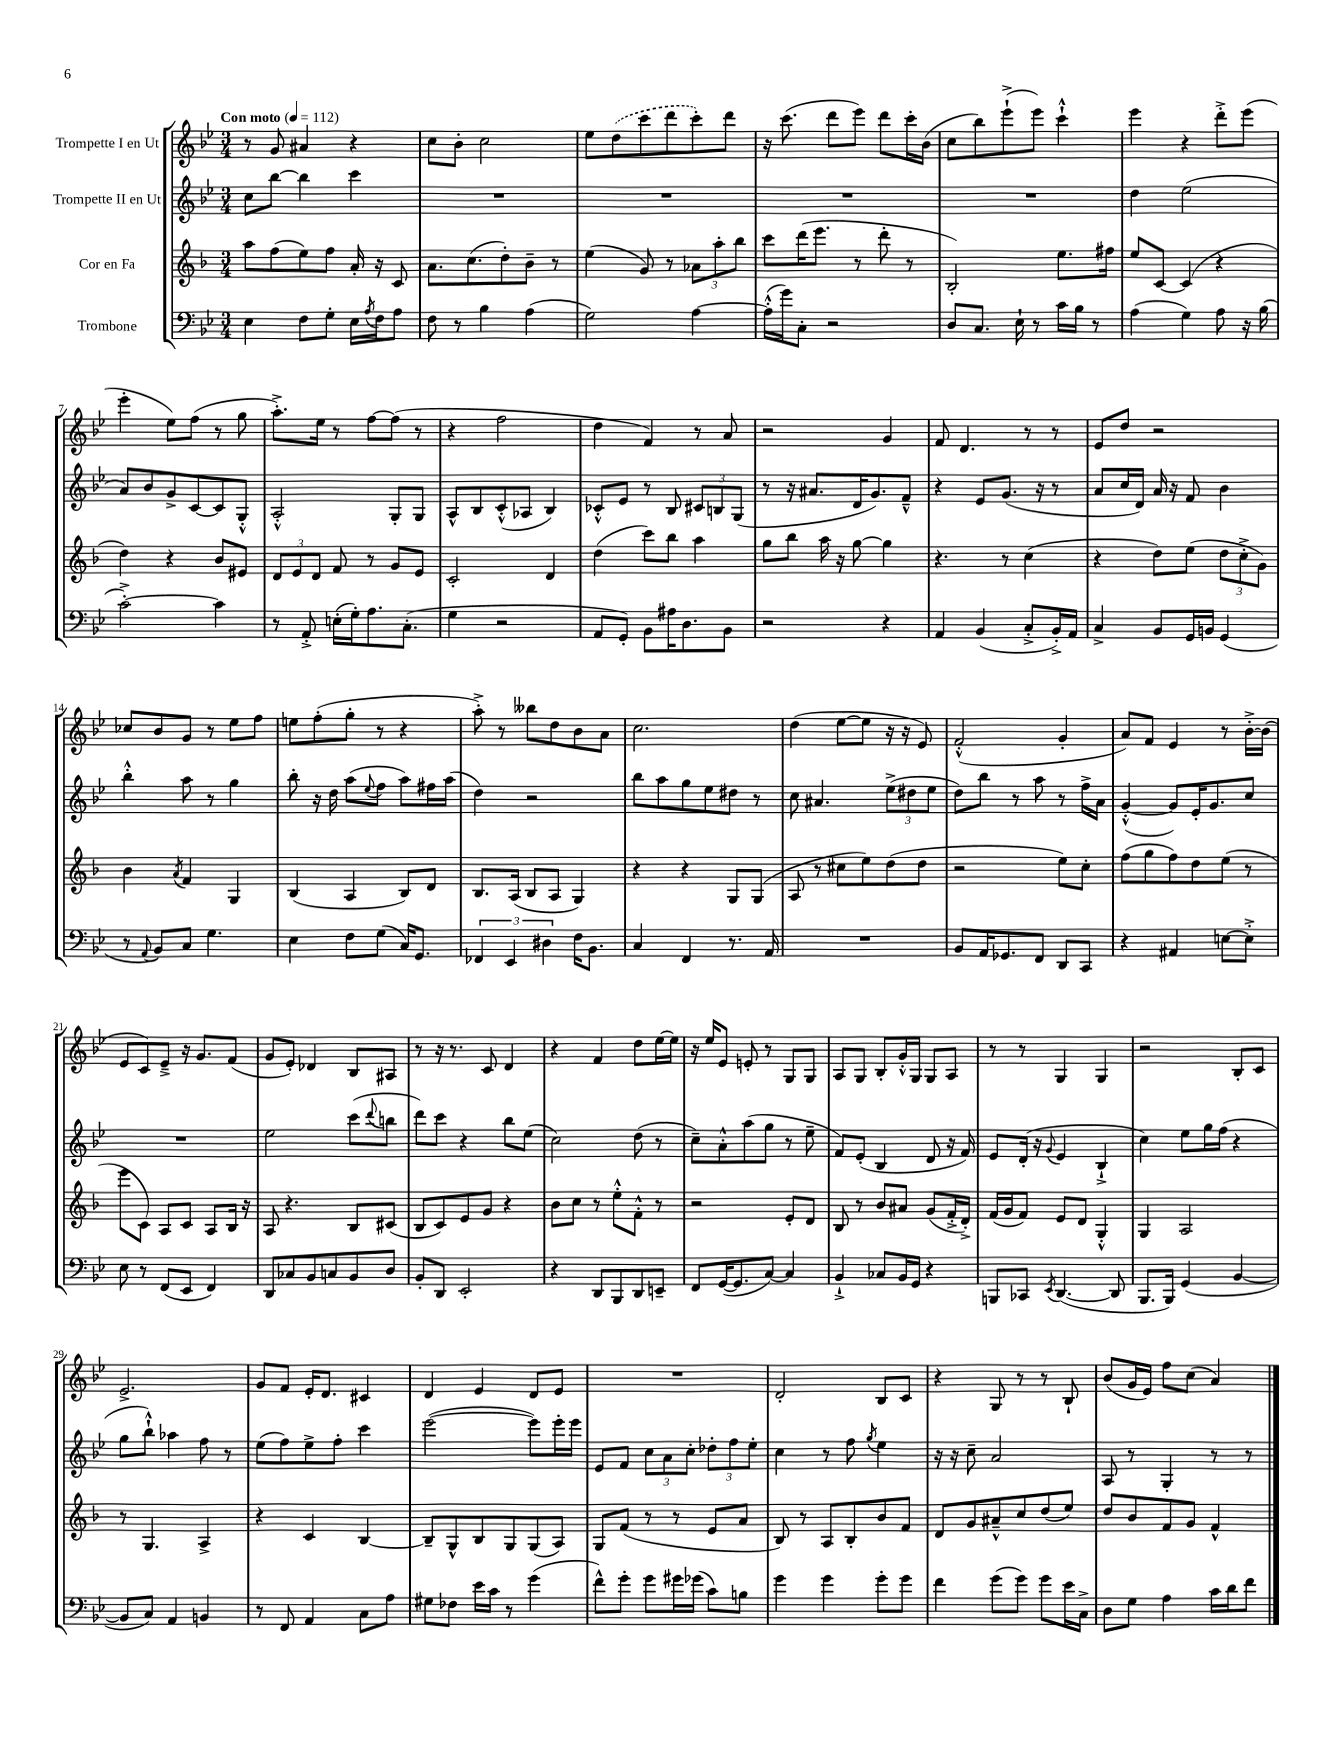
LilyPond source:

<<
\new StaffGroup <<
\new Staff = "s0" \with { instrumentName = "Trompette I en Ut" } {
    \clef treble \key bes \major \numericTimeSignature \time 3/4 \tempo "Con moto" 4 = 112
    r8 g'8 ais'4 r4 |
    c''8 bes'8-. c''2 |
    ees''8 \once \slurDashed d''8( c'''8 d'''8 c'''8-.) d'''8 |
    r16 c'''8.( d'''8 ees'''8) d'''8 c'''16-. bes'16( |
    c''8 bes''8) ees'''8-!->( ees'''8) c'''4-!-^ |
    ees'''4 r4 d'''8-.-> ees'''8( |
    ees'''4-. ees''8) f''8( r8 g''8 |
    a''8.-.->) ees''16 r8 f''8~ f''8( r8 |
    r4 f''2 |
    d''4 f'4) r8 a'8 |
    r2 g'4 |
    f'8 d'4. r8 r8 |
    ees'8 d''8 r2 |
    ces''8 bes'8 g'8 r8 ees''8 f''8 |
    e''8 f''8-.( g''8-. r8 r4 |
    a''8-.->) r8 beses''8 d''8 bes'8 a'8 |
    c''2. |
    d''4( ees''8~ ees''8 r16 r16 ees'8) |
    f'2-.-^( g'4-. |
    a'8) f'8 ees'4 r8 bes'16~-.-> bes'16( |
    ees'8 c'8) ees'8---> r16 g'8. f'8( |
    g'8 ees'8-.) des'4 bes8 ais8 |
    r8 r16 r8. c'8 d'4 |
    r4 f'4 d''8 ees''16~ ees''16 |
    r16 ees''16 ees'8 e'8-. r8 g8 g8 |
    a8 g8 bes8-. g'16-.-^ g16 g8 a8 |
    r8 r8 g4 g4 |
    r2 bes8-. c'8 |
    ees'2.-> |
    g'8 f'8 ees'16-. d'8. cis'4 |
    d'4 ees'4 d'8 ees'8 |
    R2. |
    d'2-. bes8 c'8 |
    r4 g8 r8 r8 bes8-! |
    bes'8( g'16 ees'16) f''8 c''8( a'4) \bar "|." |
}
\new Staff = "s1" \with { instrumentName = "Trompette II en Ut" } {
    \clef treble \key bes \major \numericTimeSignature \time 3/4
    c''8 bes''8~ bes''4 c'''4 |
    R2. |
    R2. |
    R2. |
    R2. |
    d''4 ees''2( |
    a'8) bes'8 g'8-> c'8~ c'8 g8-.-^ |
    a2-.-^ g8-. g8 |
    a8-^ bes8 c'8-.-^( aes8 bes4) |
    ces'8-.-^ ees'8 r8 bes8 \tuplet 3/2 { cis'8 b8 g8( } |
    r8 r16 ais'8. d'16 g'8.) f'8---^ |
    r4 ees'8 g'8.( r16 r8 |
    a'8 c''16 d'16) a'16 r16 f'8 bes'4 |
    bes''4-.-^ a''8 r8 g''4 |
    bes''8-. r16 d''16 a''8( \appoggiatura { ees''8 } f''8 a''8) fis''16 a''16( |
    d''4) r2 |
    bes''8 a''8 g''8 ees''8 dis''8 r8 |
    c''8 ais'4. \tuplet 3/2 { ees''8->( dis''8 ees''8 } |
    d''8) bes''8 r8 a''8 r8 f''16-> a'16 |
    g'4~-.-^( g'8) ees'16-. g'8. c''8 |
    R2. |
    ees''2 c'''8( \appoggiatura { d'''8 } b''8 |
    d'''8) c'''8 r4 bes''8 ees''8( |
    c''2) d''8( r8 |
    c''8--) a'8-.-^ a''8( g''8 r8 ees''8-- |
    f'8) ees'8-.( bes4 d'8 r16 f'16) |
    ees'8 d'16-.( r16 \appoggiatura { g'8 } ees'4 bes4-!-> |
    c''4) ees''8 g''16 f''16( r4 |
    g''8 bes''8-!-^) aes''4 f''8 r8 |
    ees''8( f''8) ees''8-> f''8-. c'''4 |
    ees'''2~( ees'''8) ees'''16-. ees'''16 |
    ees'8 f'8 \tuplet 3/2 { c''8 a'8 c''8-. } \tuplet 3/2 { des''8-. f''8 ees''8-. } |
    c''4 r8 f''8 \acciaccatura { g''8 } ees''4 |
    r16 r16 c''8-- a'2 |
    a8 r8 g4-. r8 r8 \bar "|." |
}
\new Staff = "s2" \with { instrumentName = "Cor en Fa" } {
    \clef treble \key f \major \numericTimeSignature \time 3/4
    a''8 f''8( e''8) f''8 a'16-. r16 c'8 |
    a'8. c''8.( d''8-.) bes'8-- r8 |
    e''4( g'8) r8 \tuplet 3/2 { aes'8 a''8-. bes''8 } |
    c'''8 d'''16( e'''8. r8 d'''8-. r8 |
    bes2-.) e''8. fis''16 |
    e''8 c'8~ c'4( r4 |
    d''4) r4 bes'8 eis'8 |
    \tuplet 3/2 { d'8 e'8 d'8 } f'8 r8 g'8 e'8 |
    c'2-. d'4 |
    d''4( c'''8) bes''8 a''4 |
    g''8 bes''8 a''16 r16 g''8~ g''4 |
    r4. r8 c''4( |
    r4 d''8) e''8( \tuplet 3/2 { d''8 c''8-.-> g'8) } |
    bes'4 \acciaccatura { a'8 } f'4 g4 |
    bes4( a4 bes8) d'8 |
    bes8. a16( bes8 a8 g4) |
    r4 r4 g8 g8( |
    a8 r8 cis''8 e''8) d''8( d''8 |
    r2 e''8) c''8-. |
    f''8( g''8 f''8) d''8 e''8( r8 |
    e'''8 c'8) a8 c'8 a8 bes16 r16 |
    a8 r4. bes8 cis'8( |
    bes8 c'8) e'8 g'8 r4 |
    bes'8 c''8 r8 e''8-.-^ f'8-.-^ r8 |
    r2 e'8-. d'8 |
    bes8 r8 bes'8 ais'8 g'8( f'16-.-> d'16-.->) |
    f'16( g'16 f'8) e'8 d'8 g4-.-^ |
    g4 a2 |
    r8 g4. a4-> |
    r4 c'4 bes4~ |
    bes8-- g8-^ bes8 g8 g8( a8) |
    g8 f'8( r8 r8 e'8 a'8 |
    bes8) r8 a8 bes8-. bes'8 f'8 |
    d'8 g'8 ais'8---^ c''8 d''8( e''8) |
    d''8 bes'8 f'8 g'8 f'4-^ \bar "|." |
}
\new Staff = "s3" \with { instrumentName = "Trombone" } {
    \clef bass \key bes \major \numericTimeSignature \time 3/4
    ees4 f8 g8-. ees16 \acciaccatura { a8 } f16 a8 |
    f8 r8 bes4 a4( |
    g2) a4~ |
    a16-.-^( g'16) c8-. r2 |
    d8 c8. ees16-! r8 c'16 bes16 r8 |
    a4( g4) a8 r16 bes16( |
    c'2~-.->) c'4 |
    r8 a,8-.-> e16-.( g16-.) a8. c8.-.( |
    g4 r2 |
    a,8 g,8-.) bes,8 ais16 d8. bes,8 |
    r2 r4 |
    a,4 bes,4( c8-.-> bes,16-.->) a,16 |
    c4-> bes,8 g,16 b,16 g,4( |
    r8 \appoggiatura { a,8 } bes,8) c8 g4. |
    ees4 f8 g8( c16) g,8. |
    \tuplet 3/2 { fes,4 ees,4 dis4 } f16 bes,8. |
    c4 f,4 r8. a,16 |
    R2. |
    bes,8 a,16 ges,8. f,8 d,8 c,8 |
    r4 ais,4 e8~ e8-.-> |
    ees8 r8 f,8( ees,8 f,4) |
    d,8 ces8 bes,8 c8 bes,8 d8 |
    bes,8-. d,8 ees,2-. |
    r4 d,8 bes,,8 d,8 e,8-- |
    f,8 g,16~( g,8. c8~) c4 |
    bes,4-!-> ces8 bes,16 g,16 r4 |
    b,,8 ces,8 \acciaccatura { ees,8 } d,4.~( d,8 |
    bes,,8. bes,,16) g,4( bes,4~ |
    bes,8 c8) a,4 b,4 |
    r8 f,8 a,4 c8 a8 |
    gis8 fes8 ees'16 c'16 r8 g'4( |
    f'8-^) g'8-. g'8 gis'16 ges'16( c'8) b8 |
    g'4 g'4 g'8-. g'8 |
    f'4 g'8( g'8) g'8 ees'16 c16-> |
    d8 g8 a4 c'16 d'16 f'8 \bar "|." |
}
>>
>>
